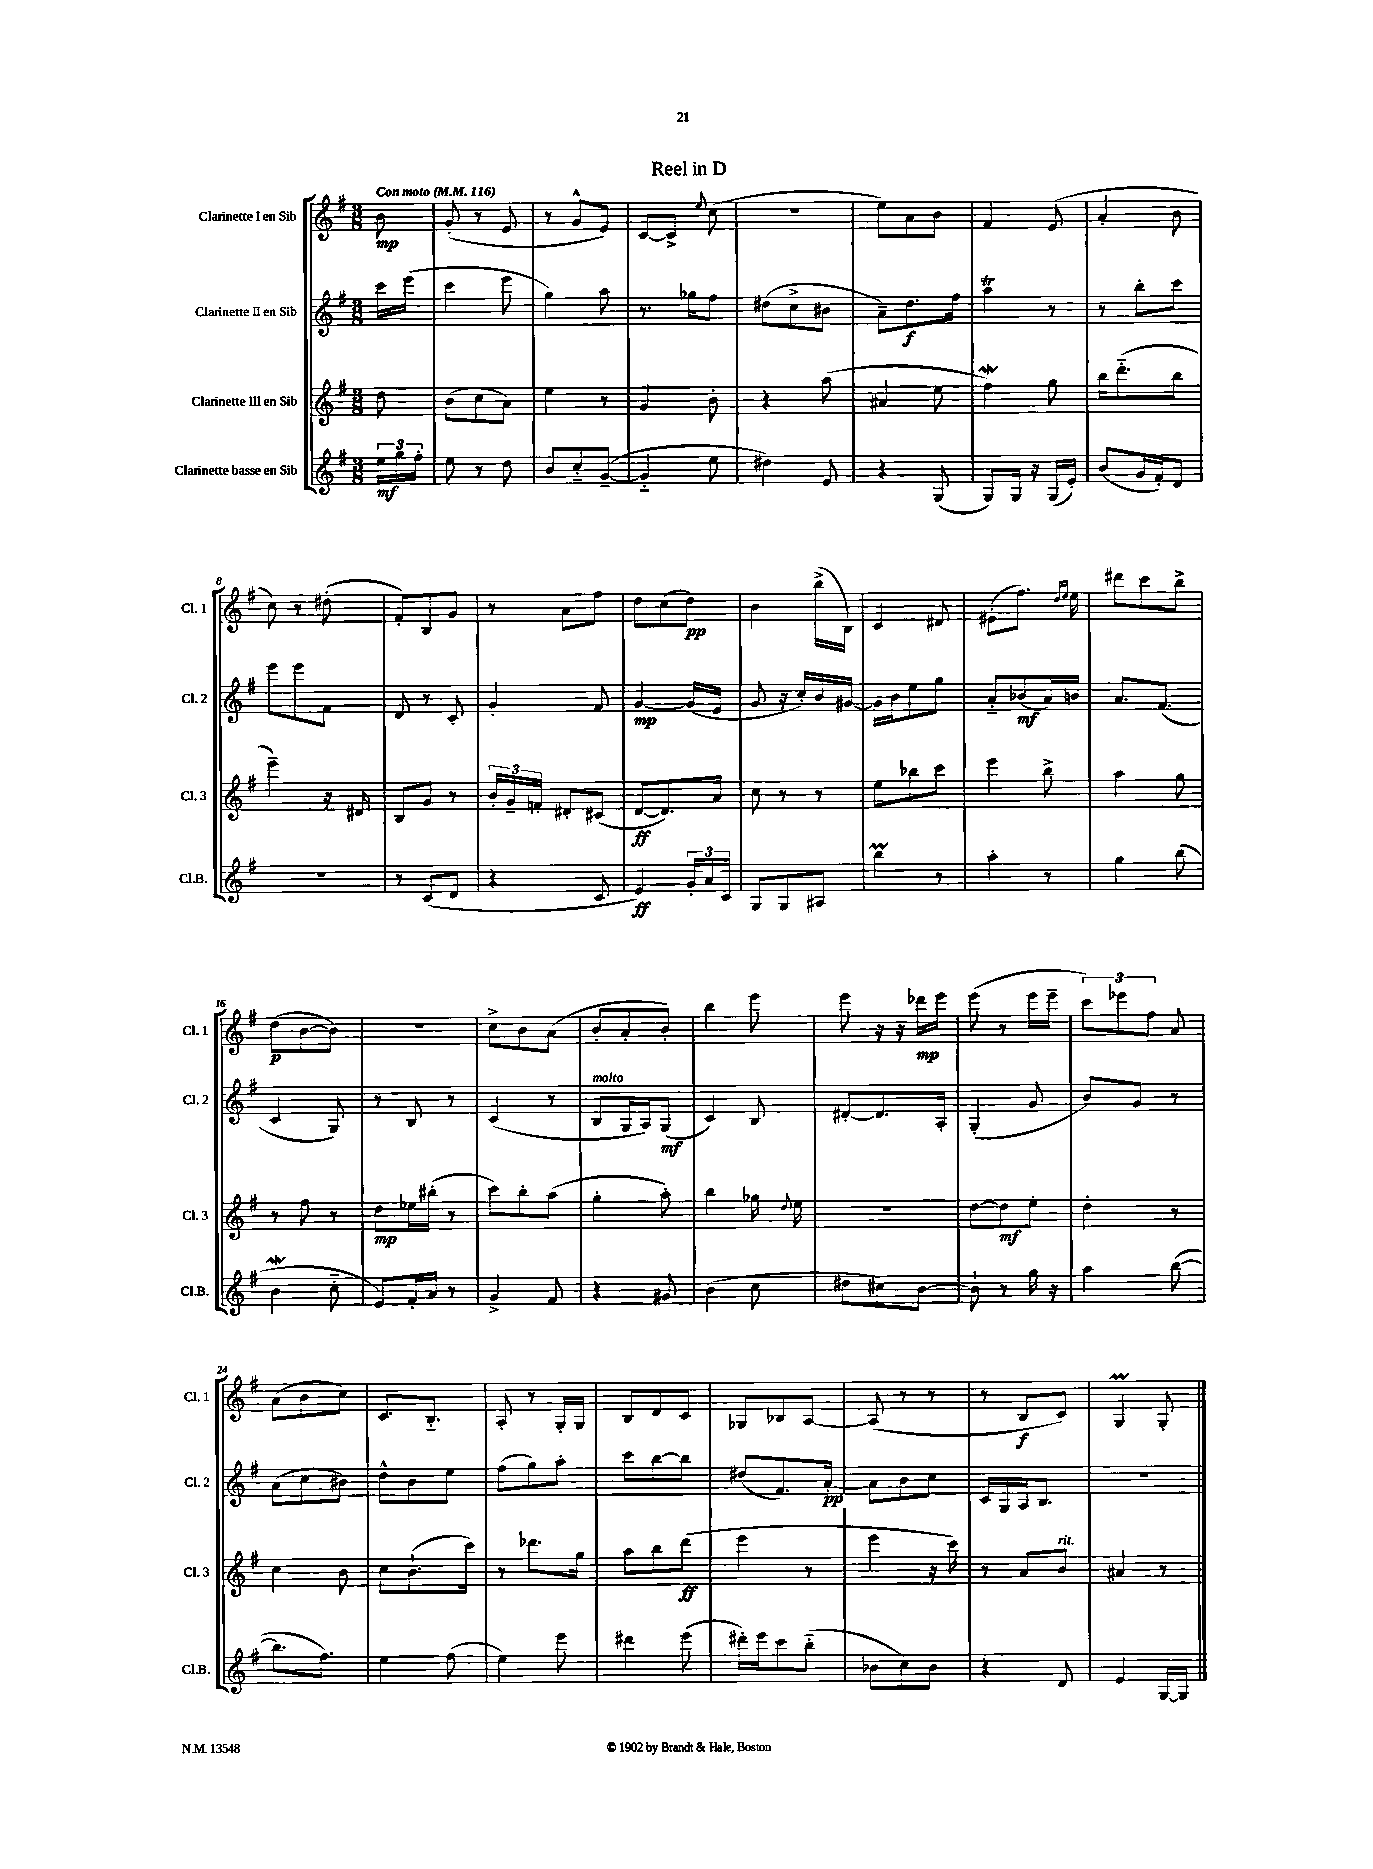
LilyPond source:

\header { title = "Reel in D" }
<<
\new StaffGroup <<
\new Staff = "s0" \with { instrumentName = "Clarinette I en Sib" shortInstrumentName = "Cl. 1" } {
    \clef treble \key g \major \numericTimeSignature \time 3/8 \partial 8 \tempo "Con moto" 4 = 116
    \autoBeamOff b'8\mp |
    g'8-.( r8 e'8 |
    r8 g'8[-^ e'8]) |
    c'8[~ c'8]-> \appoggiatura { e''8 } c''8( |
    R4. |
    e''8[) a'8 b'8] |
    fis'4 e'8( |
    a'4-. b'8 |
    c''8) r8 dis''8-.( |
    fis'8[-.) b8 g'8] |
    r8 a'8[ fis''8] |
    d''8[ c''8( d''8]\pp) |
    b'4 b''16[->( b16]) |
    c'4 dis'8 |
    eis'8[-.( fis''8.]) \grace { d''16[ e''16] } e''16 |
    dis'''8[ c'''8 b''8]-> |
    d''8[\p( b'8~ b'8]) |
    R4. |
    c''8[-> b'8 a'8]( |
    b'8[-. a'8-. b'8]-.) |
    b''4 e'''8 |
    e'''8 r16 r16 des'''16[\mp e'''16] |
    e'''8( r8 e'''16[ e'''16]-- |
    \tuplet 3/2 { c'''8[) ees'''8 fis''8] } a'8 |
    a'8[( b'8 c''8]) |
    c'8.[ b8.]-_ |
    a8-. r8 g16[-. g16] |
    b8[ d'8 c'8] |
    ges8[ bes8 a8]~ |
    a8( r8 r8 |
    r8 b8[\f c'8]) |
    g4\prall g8-. \bar "|." |
}
\new Staff = "s1" \with { instrumentName = "Clarinette II en Sib" shortInstrumentName = "Cl. 2" } {
    \clef treble \key g \major \numericTimeSignature \time 3/8 \partial 8
    \autoBeamOff c'''16[ e'''16]( |
    c'''4 e'''8 |
    g''4) a''8 |
    r8. ges''16[ fis''8] |
    dis''8[( c''8-> bis'8] |
    a'8[--) d''8.\f fis''16] |
    a''4\trill r8 |
    r8 b''8[-. c'''8] |
    e'''8[ e'''8 fis'8] |
    d'8 r8 c'8-. |
    g'4-. fis'8 |
    g'4~\mp g'16[( e'16] |
    g'8 r16 c''16[-.) b'16 gis'16]~ |
    gis'16[ b'16 e''8 g''8] |
    a'8[-_ bes'8\mf( a'16) b'16] |
    a'8.[ fis'8.]( |
    c'4 g8) |
    r8 b8 r8 |
    c'4( r8 |
    b8[^\markup { \italic "molto" } g16 a16) g8]\mf( |
    c'4) b8 |
    dis'8[~-. dis'8. a16]-. |
    g4-.( g'8 |
    b'8[) g'8] r8 |
    a'8[( c''8 bis'8]) |
    d''8[-^ b'8 e''8] |
    fis''8[( g''8) a''8]-. |
    c'''8[ b''8~ b''8] |
    dis''8[( fis'8.) a'16]~-.\pp |
    a'8[ b'8 c''8] |
    c'16[ g16 a16 b8.] |
    R4. \bar "|." |
}
\new Staff = "s2" \with { instrumentName = "Clarinette III en Sib" shortInstrumentName = "Cl. 3" } {
    \clef treble \key g \major \numericTimeSignature \time 3/8 \partial 8
    \autoBeamOff d''8 |
    b'8[( c''8 a'8]) |
    e''4 r8 |
    g'4 b'8-. |
    r4 a''8( |
    ais'4 e''8 |
    fis''4\mordent) g''8 |
    b''16[ d'''8.-_( b''8] |
    e'''4--) r16 dis'16 |
    b8[ g'8] r8 |
    \tuplet 3/2 { b'16[-. g'16-- f'16]-. } dis'8[-. cis'8]( |
    d'8[~\ff d'8.) a'16] |
    c''8 r8 r8 |
    e''8[ bes''8 c'''8] |
    e'''4 b''8-> |
    a''4 g''8 |
    r8 fis''8 r8 |
    d''8[\mp ees''16 bis''16]-.( r8 |
    c'''8[) b''8-. a''8]( |
    g''4-. a''8-.) |
    b''4 ges''16 \appoggiatura { d''8 } e''16 |
    R4. |
    d''8[~ d''8\mf e''8]-. |
    d''4-. r8 |
    c''4 b'8 |
    c''8[ b'8.-!( c'''16]) |
    r8 des'''8.[ g''16] |
    a''8[ b''8 d'''8]\ff( |
    e'''4 r8 |
    e'''4 r16 c'''16) |
    r8 a'8[ b'8]^\markup { \italic "rit." } |
    ais'4 r8 \bar "|." |
}
\new Staff = "s3" \with { instrumentName = "Clarinette basse en Sib" shortInstrumentName = "Cl.B." } {
    \clef treble \key g \major \numericTimeSignature \time 3/8 \partial 8
    \autoBeamOff \tuplet 3/2 { e''16[\mf g''16 fis''16]-. } |
    e''8 r8 d''8 |
    b'8[ c''8-_ g'8]~--( |
    g'4-_ e''8 |
    dis''4) e'8 |
    r4 g8( |
    g8[) g16] r16 g16[( e'16]-.) |
    b'8[( g'16 fis'16-.) d'8] |
    R4. |
    r8 c'8[( d'8] |
    r4 c'8 |
    e'4\ff) \tuplet 3/2 { g'16[-. a'16 c'16] } |
    g8[ g8 ais8] |
    b''4\prall r8 |
    a''4-. r8 |
    g''4 b''8( |
    b'4\mordent c''8-_ |
    e'8[) fis'16-. a'16] r8 |
    g'4-> fis'8 |
    r4 gis'8 |
    b'4( c''8 |
    dis''8[ cis''8) b'8]~ |
    b'8-! r8 g''16 r16 |
    a''4 b''8~( |
    b''8.[ fis''8.]) |
    e''4 fis''8( |
    e''4) e'''8 |
    dis'''4 e'''8( |
    dis'''16[-.) e'''16 c'''8 b''8]-_( |
    bes'8[ c''8) bes'8] |
    r4 d'8 |
    e'4 g16[~ g16] \bar "|." |
}
>>
>>
